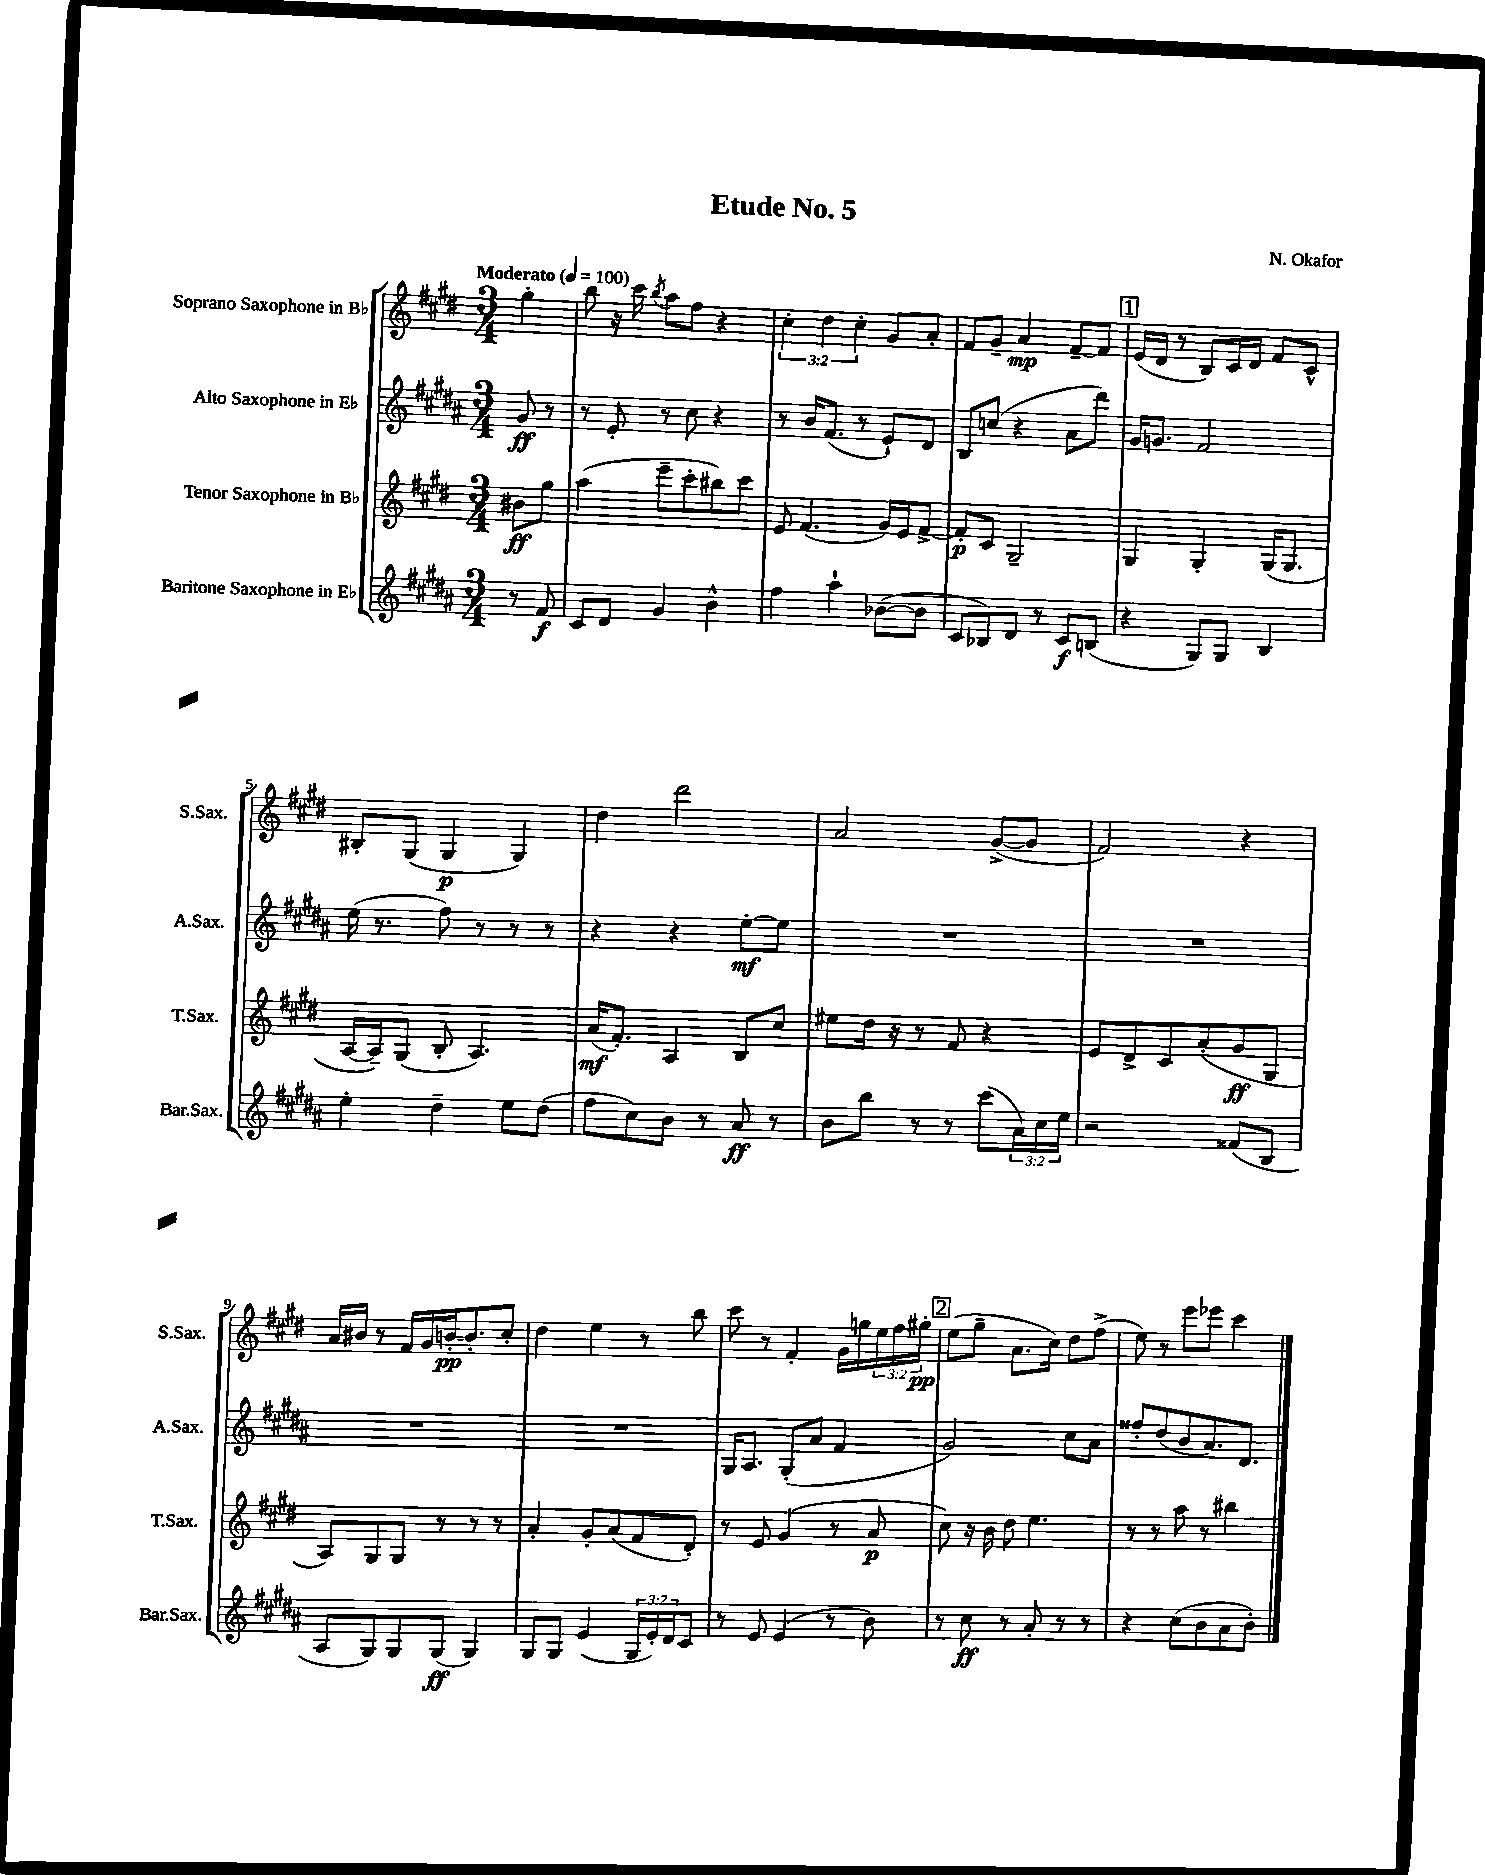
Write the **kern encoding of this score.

**kern	**dynam	**kern	**dynam	**kern	**dynam	**kern	**dynam
*part4	*part4	*part3	*part3	*part2	*part2	*part1	*part1
*staff4	*staff4	*staff3	*staff3	*staff2	*staff2	*staff1	*staff1
*I"Baritone Saxophone in E♭	*	*I"Tenor Saxophone in B♭	*	*I"Alto Saxophone in E♭	*	*I"Soprano Saxophone in B♭	*
*I'Bar.Sax.	*	*I'T.Sax.	*	*I'A.Sax.	*	*I'S.Sax.	*
*clefG2	*	*clefG2	*	*clefG2	*	*clefG2	*
*k[f#c#g#d#a#]	*	*k[f#c#g#d#]	*	*k[f#c#g#d#a#]	*	*k[f#c#g#d#]	*
*M3/4	*	*M3/4	*	*M3/4	*	*M3/4	*
*MM100	*	*MM100	*	*MM100	*	*MM100	*
=	=	=	=	=	=	=	=
!	!	!	!	!	!	!LO:TX:a:B:t=Moderato	!
8r	.	8b#X\L	ff	8g#/	ff	4gg#'\	.
8f#/	f	8gg#\J	.	8r	.	.	.
=1	=1	=1	=1	=1	=1	=1	=1
8c#/L	.	(4aa\	.	8r	.	8bb\	.
8d#/J	.	.	.	8e'/	.	16r	.
.	.	.	.	.	.	16ccc#\	.
.	.	.	.	.	.	8qbb/	.
4g#/	.	8eee~\L	.	8r	.	8aa\L	.
.	.	8ccc#'\	.	8cc#\	.	8ff#\J	.
4b^^\	.	8bb#X\)	.	4r	.	4r	.
.	.	8ccc#\J	.	.	.	.	.
=2	=2	=2	=2	=2	=2	=2	=2
4ff#\	.	8e/	.	8r	.	6cc#'\	.
.	.	(4.f#/	.	16b/KL	.	.	.
.	.	.	.	.	.	6dd#\	.
.	.	.	.	(8.f#/J	.	.	.
4aa#`\	.	.	.	.	.	.	.
.	.	.	.	.	.	6cc#'\	.
.	.	.	.	8r	.	.	.
([8b-X\L	.	16g#/LL)	.	8e`/L)	.	8g#/L	.
.	.	16e/J	.	.	.	.	.
8b-\J]	.	[8f#^/J	.	8d#/J	.	8a'/J	.
=3	=3	=3	=3	=3	=3	=3	=3
8c#/L	.	8f#'/L]	p	8B/L	.	8f#/L	.
8B-X/)	.	8c#/J	.	(8ccn/J	.	8g#~/J	.
8d#/J	.	2G#~/	.	4r	.	4a/	mp
8r	.	.	.	.	.	.	.
8c#/L	f	.	.	8a#\L	.	[8f#~/L	.
(8Bn/J	.	.	.	8ddd#\J)	.	8f#/J]	.
!!LO:REH:place=s1:t=1
=4	=4	=4	=4	=4	=4	=4	=4
4r	.	4G#/	.	16g#/KL	.	(16e/LL	.
.	.	.	.	8.gn/J	.	16d#/JJ	.
.	.	.	.	.	.	8r	.
8G#/L)	.	4G#'/	.	2f#/	.	8B/L)	.
8G#/J	.	.	.	.	.	16c#/L	.
.	.	.	.	.	.	16d#/JJ	.
4B/	.	(16G#/KL	.	.	.	8f#/L	.
.	.	8.G#/J	.	.	.	.	.
.	.	.	.	.	.	8c#^^/J	.
!!LO:LB:g=z
=5	=5	=5	=5	=5	=5	=5	=5
4ee'\	.	[16A/LL	.	(16ee\	.	8B#X'/L	.
.	.	16A~/J])	.	8.r	.	.	.
.	.	(8G#/J	.	.	.	(8G#/J	.
4dd#~\	.	8B'/	.	8ff#\)	.	4G#/	p
.	.	4.A/)	.	8r	.	.	.
8ee\L	.	.	.	8r	.	4G#/)	.
(8dd#\J	.	.	.	8r	.	.	.
=6	=6	=6	=6	=6	=6	=6	=6
8ff#\L	.	(16a/KL	mf	4r	.	4dd#\	.
.	.	8.f#'/J)	.	.	.	.	.
8cc#\)	.	.	.	.	.	.	.
8b\J	.	4A/	.	4r	.	2ddd#\	.
8r	.	.	.	.	.	.	.
8a#/	ff	8B/L	.	[8ee'\L	mf	.	.
8r	.	8cc#/J	.	8ee\J]	.	.	.
=7	=7	=7	=7	=7	=7	=7	=7
8b\L	.	8ee#X\L	.	2.r	.	2a/	.
8bb\J	.	16dd#\Jk	.	.	.	.	.
.	.	16r	.	.	.	.	.
8r	.	8r	.	.	.	.	.
8r	.	8f#/	.	.	.	.	.
(8ccc#\L	.	4r	.	.	.	([8g#^/L	.
24a#\L)	.	.	.	.	.	8g#/J]	.
24cc#\	.	.	.	.	.	.	.
24ee\JJ	.	.	.	.	.	.	.
=8	=8	=8	=8	=8	=8	=8	=8
2r	.	8e/L	.	2.r	.	2f#/)	.
.	.	8d#^/	.	.	.	.	.
.	.	8c#/	.	.	.	.	.
.	.	(8a'/	.	.	.	.	.
(8f##X/L	.	8g#/	ff	.	.	4r	.
8B/J	.	8G#/J	.	.	.	.	.
!!LO:LB:g=z
=9	=9	=9	=9	=9	=9	=9	=9
8A#/L	.	8A/L)	.	2.r	.	16a/LL	.
.	.	.	.	.	.	16b#X/JJ	.
8G#/)	.	8G#/	.	.	.	8r	.
8G#/	.	8G#/J	.	.	.	16f#/LL	.
.	.	.	.	.	.	16g#/	.
(8G#/J	ff	8r	.	.	.	[16bn'/J	pp
.	.	.	.	.	.	8.b'/]	.
4G#/)	.	8r	.	.	.	.	.
.	.	8r	.	.	.	8cc#'/J	.
=10	=10	=10	=10	=10	=10	=10	=10
8G#/L	.	4a'/	.	2.r	.	4dd#\	.
8G#/J	.	.	.	.	.	.	.
(4e/	.	8g#'/L	.	.	.	4ee\	.
.	.	(8a/	.	.	.	.	.
24G#/LL	.	8f#/	.	.	.	8r	.
24e'/)	.	.	.	.	.	.	.
24d#/J	.	.	.	.	.	.	.
8c#/J	.	8d#'/J)	.	.	.	8bb\	.
=11	=11	=11	=11	=11	=11	=11	=11
8r	.	8r	.	16G#/KL	.	8ccc#\	.
.	.	.	.	8.A#/J	.	.	.
8e/	.	8e/	.	.	.	8r	.
(4e/	.	(4g#/	.	(8G#'/L	.	4f#'/	.
.	.	.	.	8a#/J	.	.	.
8r	.	8r	.	4f#/	.	16g#\LL	.
.	.	.	.	.	.	16ggn\	.
8b\)	.	8a/	p	.	.	24ee\	.
.	.	.	.	.	.	24ff#\	.
.	.	.	.	.	.	24gg#X'\JJ	pp
!!LO:REH:place=s1:t=2
=12	=12	=12	=12	=12	=12	=12	=12
8r	.	8cc#\)	.	2g#/)	.	(8ee\L	.
8cc#\	ff	16r	.	.	.	8gg#~\J	.
.	.	16b\	.	.	.	.	.
8r	.	8dd#\	.	.	.	8.a\L	.
8a#'/	.	4.ee\	.	.	.	.	.
.	.	.	.	.	.	16cc#\Jk)	.
8r	.	.	.	8cc#\L	.	8dd#\L	.
8r	.	.	.	8a#\J	.	(8ff#^\J	.
=13	=13	=13	=13	=13	=13	=13	=13
4r	.	8r	.	8ff##X'/L	.	8ee\)	.
.	.	8r	.	(8dd#/	.	8r	.
(8cc#\L	.	8aa\	.	8b/	.	8eee\L	.
8b\	.	8r	.	8.a#/)	.	8eee-X\J	.
8a#\	.	4bb#X\	.	.	.	4ccc#\	.
.	.	.	.	8.d#/J	.	.	.
8b'\J)	.	.	.	.	.	.	.
==	==	==	==	==	==	==	==
*-	*-	*-	*-	*-	*-	*-	*-
